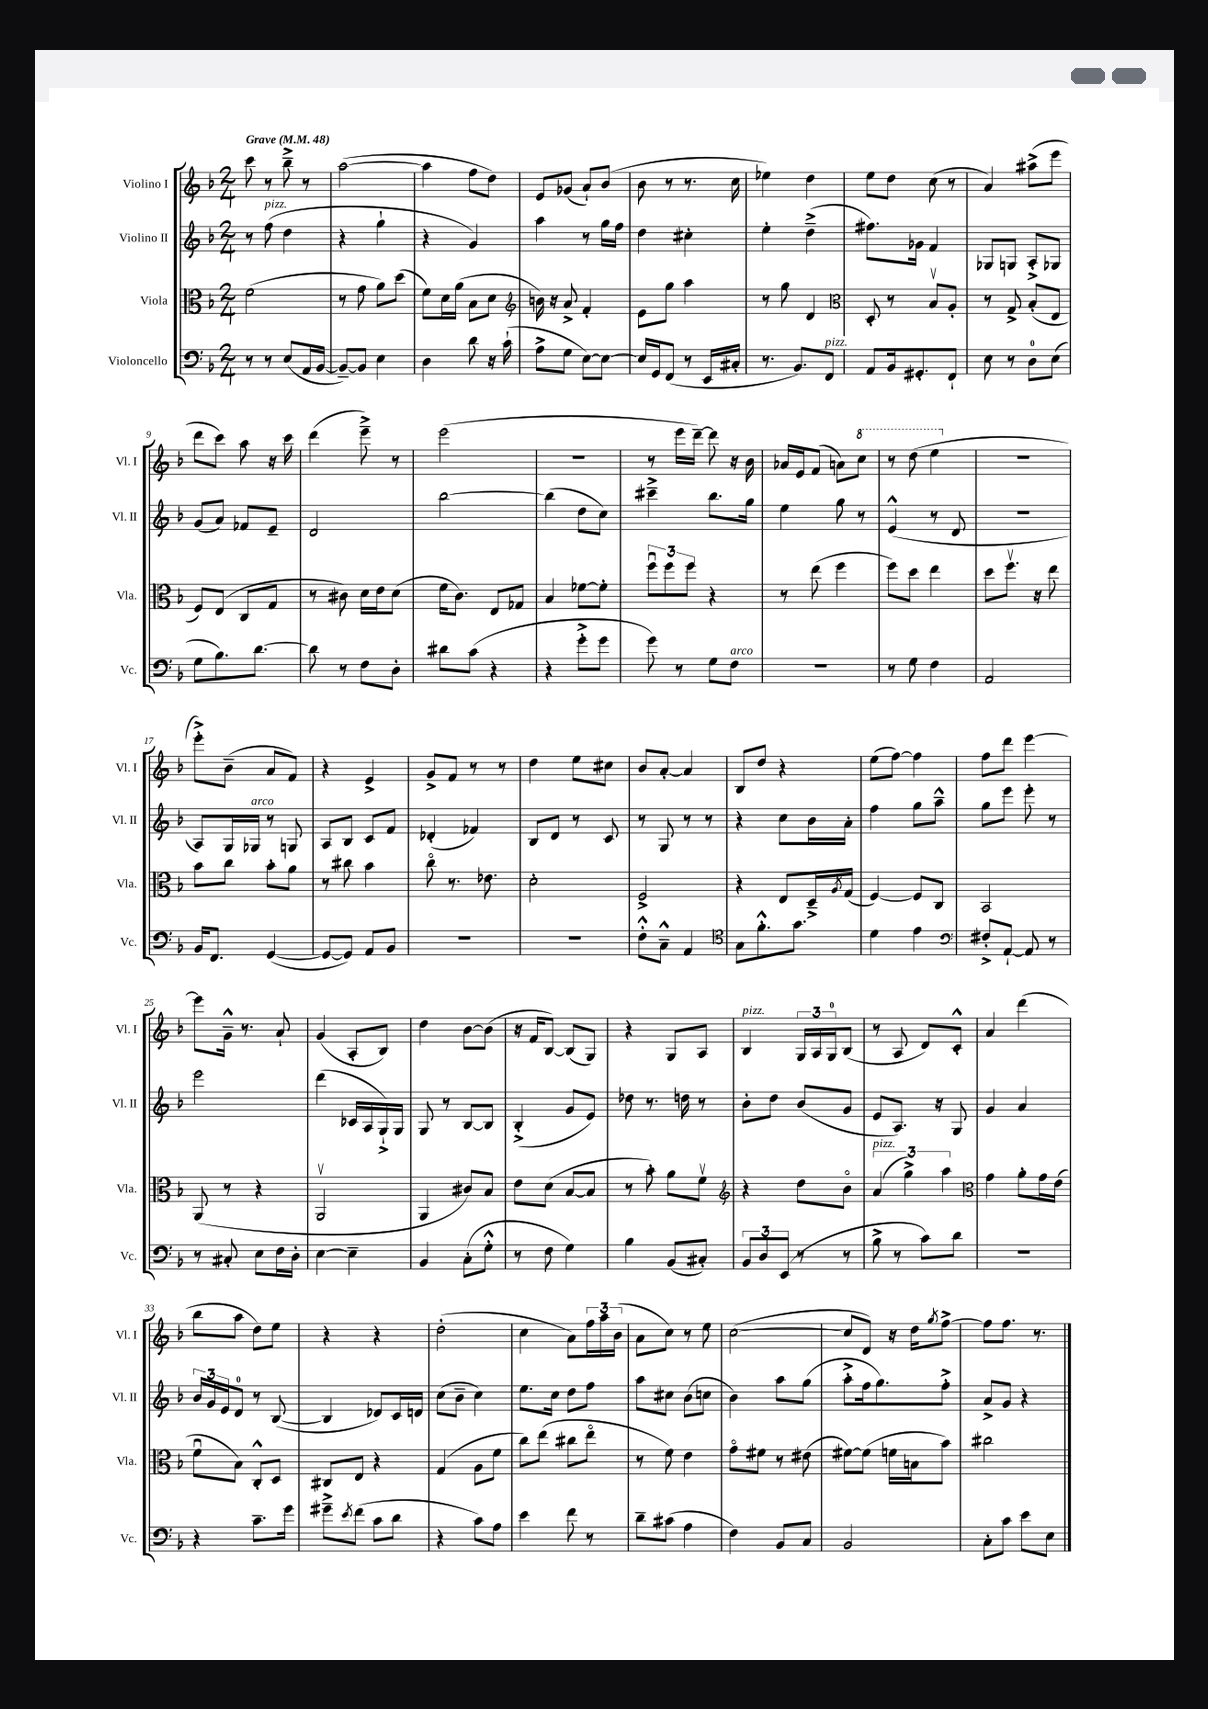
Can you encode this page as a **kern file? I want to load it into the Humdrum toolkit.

**kern	**kern	**kern	**kern
*staff4	*staff3	*staff2	*staff1
*clefF4	*clefC3	*clefG2	*clefG2
*k[b-]	*k[b-]	*k[b-]	*k[b-]
*M2/4	*M2/4	*M2/4	*M2/4
*MM48	*MM48	*MM48	*MM48
8r	(2f\	8r	8ccc\
8r	.	(8ff\	8r
(8E/L	.	4dd\	8bb-~^\
16AA/L	.	.	8r
[16BB-/JJ	.	.	.
=	=	=	=
8BB-~/_L)	8r	4r	([2aa\
8BB-/]J	8g\	.	.
4E\	8a\L)	4gg`\	.
.	(8dd\J	.	.
=	=	=	=
4D\	8f\L)	4r	4aa\]
.	16d\L	.	.
.	(16a\JJ	.	.
8d\	8B-\L	4g/)	8ff\L
16r	8d\J	.	8dd\J)
(16c`\	.	.	.
=	=	=	=
*	*clefG2	*	*
8A^\L	16b\)	4aa\	8e/L
.	16r	.	.
8G\J	8a^/	.	(8g-/J
[8E\L)	4f'/	8r	8a`/L)
8E\_J	.	16gg\LL	(8b-/J
.	.	16ff\JJ	.
=	=	=	=
16E/]LL	8e\L	4dd\	8b-\
16GG/J	.	.	.
(8FF/J	8gg\J	.	8r
8r	4aa\	4cc#'\	8.r
16EE/LL	.	.	.
16C#'/JJ	.	.	16cc\
=	=	=	=
8.r	8r	4ee'\	4ee-\)
.	8gg\	.	.
8.BB-/L)	.	.	.
.	4d/	(4dd~^\	4dd\
8FF/J	.	.	.
=	=	=	=
*	*clefC3	*	*
8AA/L	8D'/	8.ff#\L)	8ee\L
16BB-/k	8r	.	8dd\J
8.GG#'/	.	16g-\Jk	.
.	8B-v/L	4f/	(8cc\
8FF`/J	8A'/J	.	8r
=	=	=	=
8E\	8r	8G-/L	4a/)
8r	8G^/	8G/J	.
8D\L	(8B-'/L	8A'^/L	(8aa#^\L
(8E\J	8E/J	8G-/J	8eee\J
=	=	=	=
8G\L	8F/L)	(8g/L	8ddd\L
8.B-\)	(8E/J	8a/J)	8ccc\J)
.	8C/L	8f-/L	8aa\
[8.d\J	.	.	.
.	8G/J	8e~/J	16r
.	.	.	16ccc\
=	=	=	=
8d\]	8r	2d/	(4ddd\
8r	8c#\)	.	.
8F\L	16d\LL	.	8eee~^\)
.	16e\J	.	.
8D'\J	(8d\J	.	8r
=	=	=	=
8d#\L	16f\LK	[2bb-\	(2eee\
.	8.c\J)	.	.
(8c\J	.	.	.
4r	8E/L	.	.
.	8G-/J	.	.
=	=	=	=
4r	4B-/	(4bb-\]	2r
8g'^\L	[8f-\L	8dd\L	.
8g\J	8f-'\]J	8cc\J)	.
=	=	=	=
8g\)	12ffu\L	4ccc#~^\	8r
.	12ff\	.	.
8r	.	.	16eee\LL
.	12ff\J	.	.
.	.	.	[16ddd~\JJ)
8G\L	4r	8.bb-\L	8ddd\]
8F\J	.	.	16r
.	.	16gg\Jk	16b-\
=	=	=	=
2r	8r	4ee\	16a-/LL
.	.	.	16e/J
.	(8ee\	.	(8f/J
.	4ff\	8gg\	8a\L)
.	.	8r	8ccc\J
=	=	=	=
8r	8ff\L)	(4e^^/	8r
8G\	8dd\J	.	(8ddd\
4F\	4ee\	8r	4eee\
.	.	8d/	.
=	=	=	=
2AA/	8dd\L	2r	2r
.	8.ffv\J	.	.
.	16r	.	.
.	8ee\	.	.
=	=	=	=
16BB-/LK	8b-\L	8A/L)	8eee'^\L)
8.FF/J	.	.	.
.	8cc\J	16G/L	(8b-~\J
.	.	16G-/JJ	.
([4GG/	8b-'\L	8r	8a/L
.	8a\J	8G/	8f/J)
=	=	=	=
8GG/_L	8r	8A/L	4r
8GG/]J)	8cc#\	8B-/J	.
8AA/L	4b-\	8c/L	4e^/
8BB-/J	.	8f/J	.
=	=	=	=
2r	8cco\	(4d-'/	8g^/L
.	8.r	.	8f/J
.	.	4f-/)	8r
.	8.e-\	.	.
.	.	.	8r
=	=	=	=
2r	2d'\	8B-/L	4dd\
.	.	8d/J	.
.	.	8r	8ee\L
.	.	8c/	8cc#\J
=	=	=	=
8F'^^\L	2F^/	8r	8b-/L
8C~^^\J	.	8G/	[8a'/J
4AA/	.	8r	4a/]
.	.	8r	.
=	=	=	=
*clefC4	*	*	*
8G\L	4r	4r	8B-/L
8.f'^^\	.	.	8dd/J
.	8E/L	8cc\L	4r
8.g\J	.	.	.
.	16D~^/L	16b-\L	.
.	8qA/	.	.
.	(16G/JJ	16a'\JJ	.
=	=	=	=
4d\	[4F/)	4ff\	(8ee\L
.	.	.	[8ff\J)
4e\	8F/]L	8gg\L	4ff\]
.	8C/J	8aa~^^\J	.
=	=	=	=
*clefF4	*	*	*
8F#'^/L	2BB-/	8gg\L	8ff\L
[8AA`/J	.	8eee\J	8ddd\J
8AA/]	.	8eee'\	[4eee\
8r	.	8r	.
=	=	=	=
8r	(8AA/	2eee\	8eee\]L
8C#'/	8r	.	16g~^^\Jk
.	.	.	8.r
8E\L	4r	.	.
16F\L	.	.	8a`/
16D'\JJ	.	.	.
=	=	=	=
[4E\	2AAv/	(4ddd\	(4g/
4E~\]	.	16c-/LL	8A'/L
.	.	16A/	.
.	.	16G`^/)	8B-/J)
.	.	16G/JJ	.
=	=	=	=
4BB-/	4AA/	8G/	4dd\
.	.	8r	.
(8C'\L	8c#/L)	[8B-/L	[8b-\L
8G'^^\J	8B-/J	8B-/]J	(8b-\]J
=	=	=	=
8r	8e\L	(4B-'^/	16r
.	.	.	16f/LK
8F\	(8d\J	.	[8B-/J)
4G\)	[8B-/L	8g/L	(8B-/]L
.	8B-/]J	8e/J)	8G/J)
=	=	=	=
4B-\	8r	8dd-\	4r
.	8b-'\)	8.r	.
(8BB-/L	8a\L	.	8G/L
.	.	16dd\	.
8C#'/J)	8fv\J	8r	8A/J
=	=	=	=
*	*clefG2	*	*
12BB-/L	4r	8b-'\L	4B-/
12D/	.	.	.
.	.	8dd\J	.
(12EE/J	.	.	.
8r	8dd\L	(8b-/L	24G/LL
.	.	.	24A/
.	.	.	24G/J
8r	8b-o\J	8g/J	(8B-/J
=	=	=	=
8B-^\	(6a/	8e/L	8r
8r	.	8.A/J)	8A/
.	6gg^\)	.	.
8c\L)	.	.	8d/L)
.	.	16r	.
.	6aa\	.	.
8d\J	.	8G/	8c'^^/J
=	=	=	=
*	*clefC3	*	*
2r	4g\	4g/	4a/
.	8a'\L	4a/	(4ddd\
.	16g\L	.	.
.	(16e\JJ	.	.
=	=	=	=
4r	8fu\L	24b-/LL	8bb-\L
.	.	24g/	.
.	.	24e/J	.
.	8B-\J)	8d/J	8aa\J
8.c~\L	8C'^^/L	8r	8dd\L)
.	8D/J	([8B-/	8ee\J
16g\Jk	.	.	.
=	=	=	=
8g#~^\L	8C#/L	4B-/]	4r
8qe/	.	.	.
(8f\J	8E/J	.	.
8c\L	4r	8d-/L)	4r
8d\J	.	16c/L	.
.	.	16d/JJ	.
=	=	=	=
4r	(4G/	(8cc\L	(2dd'\
.	.	8b-~\J	.
8c\L)	8A\L	4cc\)	.
8A\J	8f\J	.	.
=	=	=	=
4e\	8cc\L)	8.ee\L	4cc\
.	(8ee\J	.	.
.	.	16cc\Jk	.
8f\	8cc#\L	8dd\L	8a\L)
8r	8eeo\J	8ff\J	24ff\L
.	.	.	24aa\
.	.	.	(24b-\JJ
=	=	=	=
8d~\L	8r	8aa\L	8a\L
(8c#\J	8f\)	8cc#\J	8cc\J)
4A\	4e\	(8b-\L	8r
.	.	8cc\J	8ee\
=	=	=	=
4F\)	8go\L	4b-\)	([2cc\
.	8f#\J	.	.
8BB-/L	8r	8aa\L	.
8C/J	(8e#\	(8gg\J	.
=	=	=	=
2BB-/	[8f#\L)	8aa'^\L	8cc/]L
.	(8f#\]J	16ff\k	8d/J)
.	.	8.gg\)	.
.	16f\LL	.	16r
.	16B\J	.	16dd\LK
.	.	.	8qgg/
.	8b-\J)	8ff'^\J	[8ff^\J
=	=	=	=
8C'\L	2cc#\	8a^/L	8ff\]L
8c\J	.	8g/J	8.ff\J
8e\L	.	4r	.
.	.	.	8.r
8E\J	.	.	.
==	==	==	==
*-	*-	*-	*-
